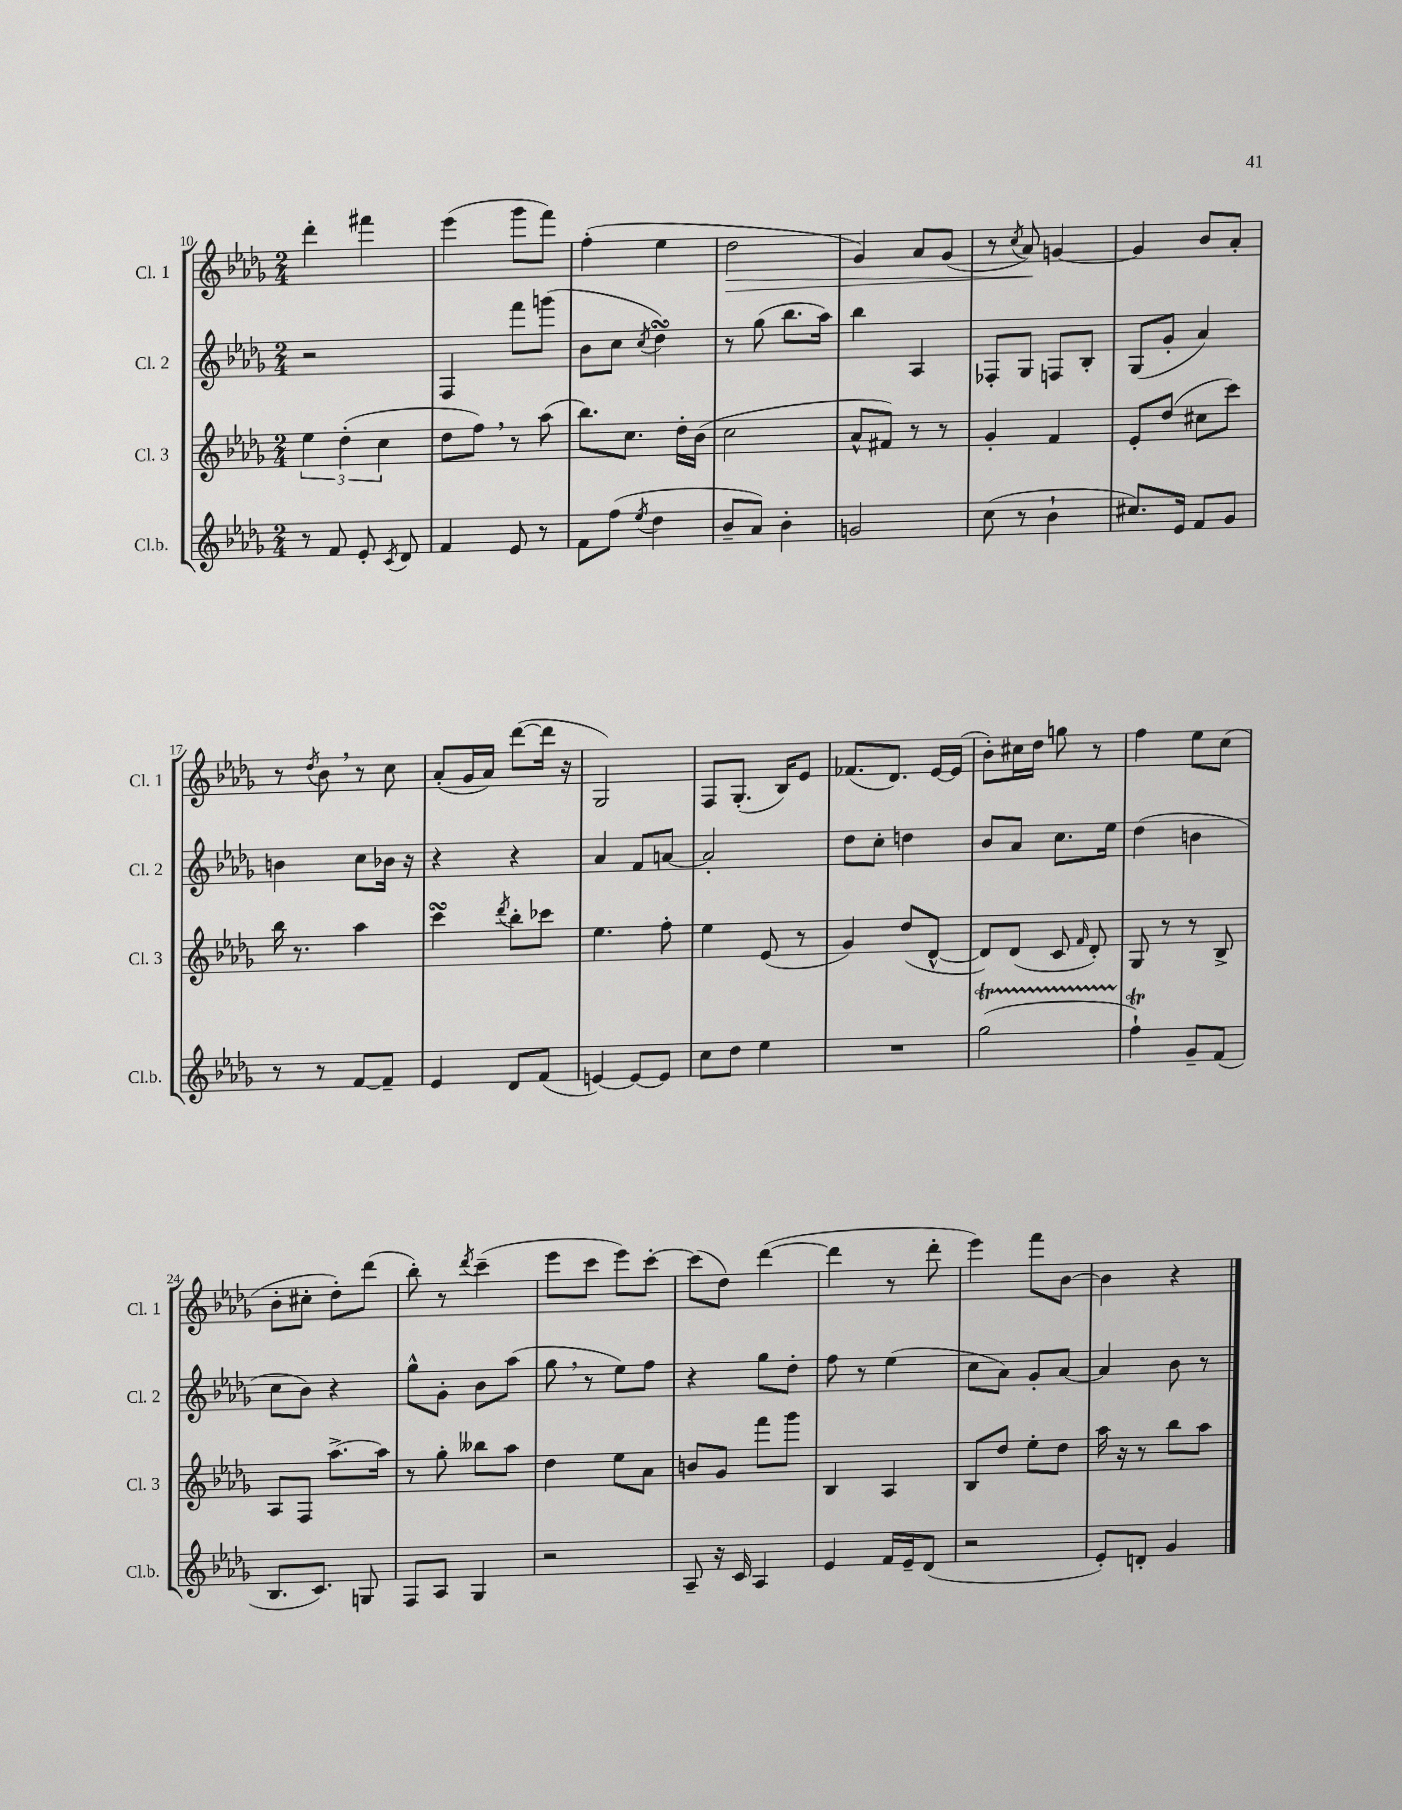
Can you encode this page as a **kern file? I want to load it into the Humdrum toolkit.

**kern	**kern	**kern	**kern
*staff4	*staff3	*staff2	*staff1
*clefG2	*clefG2	*clefG2	*clefG2
*k[b-e-a-d-g-]	*k[b-e-a-d-g-]	*k[b-e-a-d-g-]	*k[b-e-a-d-g-]
*M2/4	*M2/4	*M2/4	*M2/4
8r	6ee-	2r	4ddd-'
8f	.	.	.
.	(6dd-'	.	.
8e-'	.	.	4fff#
.	6cc	.	.
8qc	.	.	.
8d-	.	.	.
=	=	=	=
4f	8dd-	4F	(4eee-
.	8ff)	.	.
8e-	8r	8fff	8ggg-
8r	(8aa-	(8ggg	8fff)
=	=	=	=
8f	8.bb-)	8b-	(4ff'
(8ff	.	8cc	.
.	8.cc	.	.
8qee-	.	8qcc	.
4dd-	.	4dd-)	4ee-
.	16dd-'	.	.
.	(16b-	.	.
=	=	=	=
8b-~	2cc	8r	2dd-
8a-)	.	(8gg-	.
4b-'	.	8.bb-	.
.	.	16aa-)	.
=	=	=	=
2g	8a-^^	4bb-	4g-)
.	8f#)	.	.
.	8r	4A-	8a-
.	8r	.	(8g-
=	=	=	=
(8cc	4g-'	8F-'	8r
.	.	.	8qcc
8r	.	8G-	8a-)
4b-`	4f	8F	[4g
.	.	8B-'	.
=	=	=	=
8.cc#)	8e-'	(8G-	4g]
.	(8dd-	8g-'	.
16e-	.	.	.
8f	8cc#	4a-)	8b-
8g-	8ccc)	.	8a-'
=	=	=	=
8r	16bb-	4b	8r
.	8.r	.	.
.	.	.	8qdd-
8r	.	.	8b-
[8f	4aa-	8cc	8r
8f~]	.	16b-	8cc
.	.	16r	.
=	=	=	=
4e-	4ccc	4r	(8a-'
.	.	.	16g-
.	.	.	16a-)
.	8qddd-	.	.
8d-	8bb-'	4r	([8ddd-
(8f	8ccc-	.	16ddd-]
.	.	.	16r
=	=	=	=
[4e)	4.ee-	4a-	2G-)
8e_	.	8f	.
8e]	8ff'	[8a	.
=	=	=	=
8cc	4ee-	2a']	8F
8dd-	.	.	(8.G-'
4ee-	(8e-	.	.
.	.	.	16B-)
.	8r	.	8e-
=	=	=	=
2r	4g-)	8dd-	(8.f-
.	.	8cc'	.
.	.	.	8.d-)
.	(8dd-	4dd	.
.	[8d-^^	.	[16e-
.	.	.	(16e-]
=	=	=	=
(2gg-	8d-])	8b-	8b-')
.	(8d-	8a-	16cc#
.	.	.	16dd-
.	8c	8.cc	8gg
.	16qqf	.	.
.	8d-')	.	8r
.	.	16ee-	.
=	=	=	=
4ff`)	8G-	(4dd-	4ff
.	8r	.	.
8g-~	8r	4b	8ee-
(8f	8B-^	.	(8cc
=	=	=	=
8.B-	8A-	8cc	8b-'
.	8F	8b-)	8cc#'
8.c)	.	.	.
.	[8.aa-^	4r	8dd-')
8G	.	.	(8ddd-
.	16aa-]	.	.
=	=	=	=
8F	8r	8gg-^^	8bb-')
8A-	8gg-'	8g-'	8r
.	.	.	8qddd-
4G-	8bb--	8b-	(4ccc~
.	8aa-	(8aa-	.
=	=	=	=
2r	4dd-	8gg-	8eee-
.	.	8r	8ccc
.	8ee-	8ee-)	8eee-)
.	8a-	8ff	[8ccc'
=	=	=	=
8A-~	8b	4r	(8ccc]
16r	8g-	.	8dd-)
16c	.	.	.
4A-	8fff	8gg-	([4ddd-
.	8ggg-	8dd-'	.
=	=	=	=
4e-	4B-	8ff	4ddd-]
.	.	8r	.
16f	4A-	(4ee-	8r
16e-~	.	.	.
(8d-	.	.	8ddd-'
=	=	=	=
2r	8B-	8cc	4eee-)
.	8dd-	8a-)	.
.	8ee-'	8g-'	8fff
.	8dd-	[8a-	[8b-
=	=	=	=
8e-')	16aa-	4a-]	4b-]
.	16r	.	.
8d'	8r	.	.
4g-	8bb-	8b-	4r
.	8aa-	8r	.
==	==	==	==
*-	*-	*-	*-
